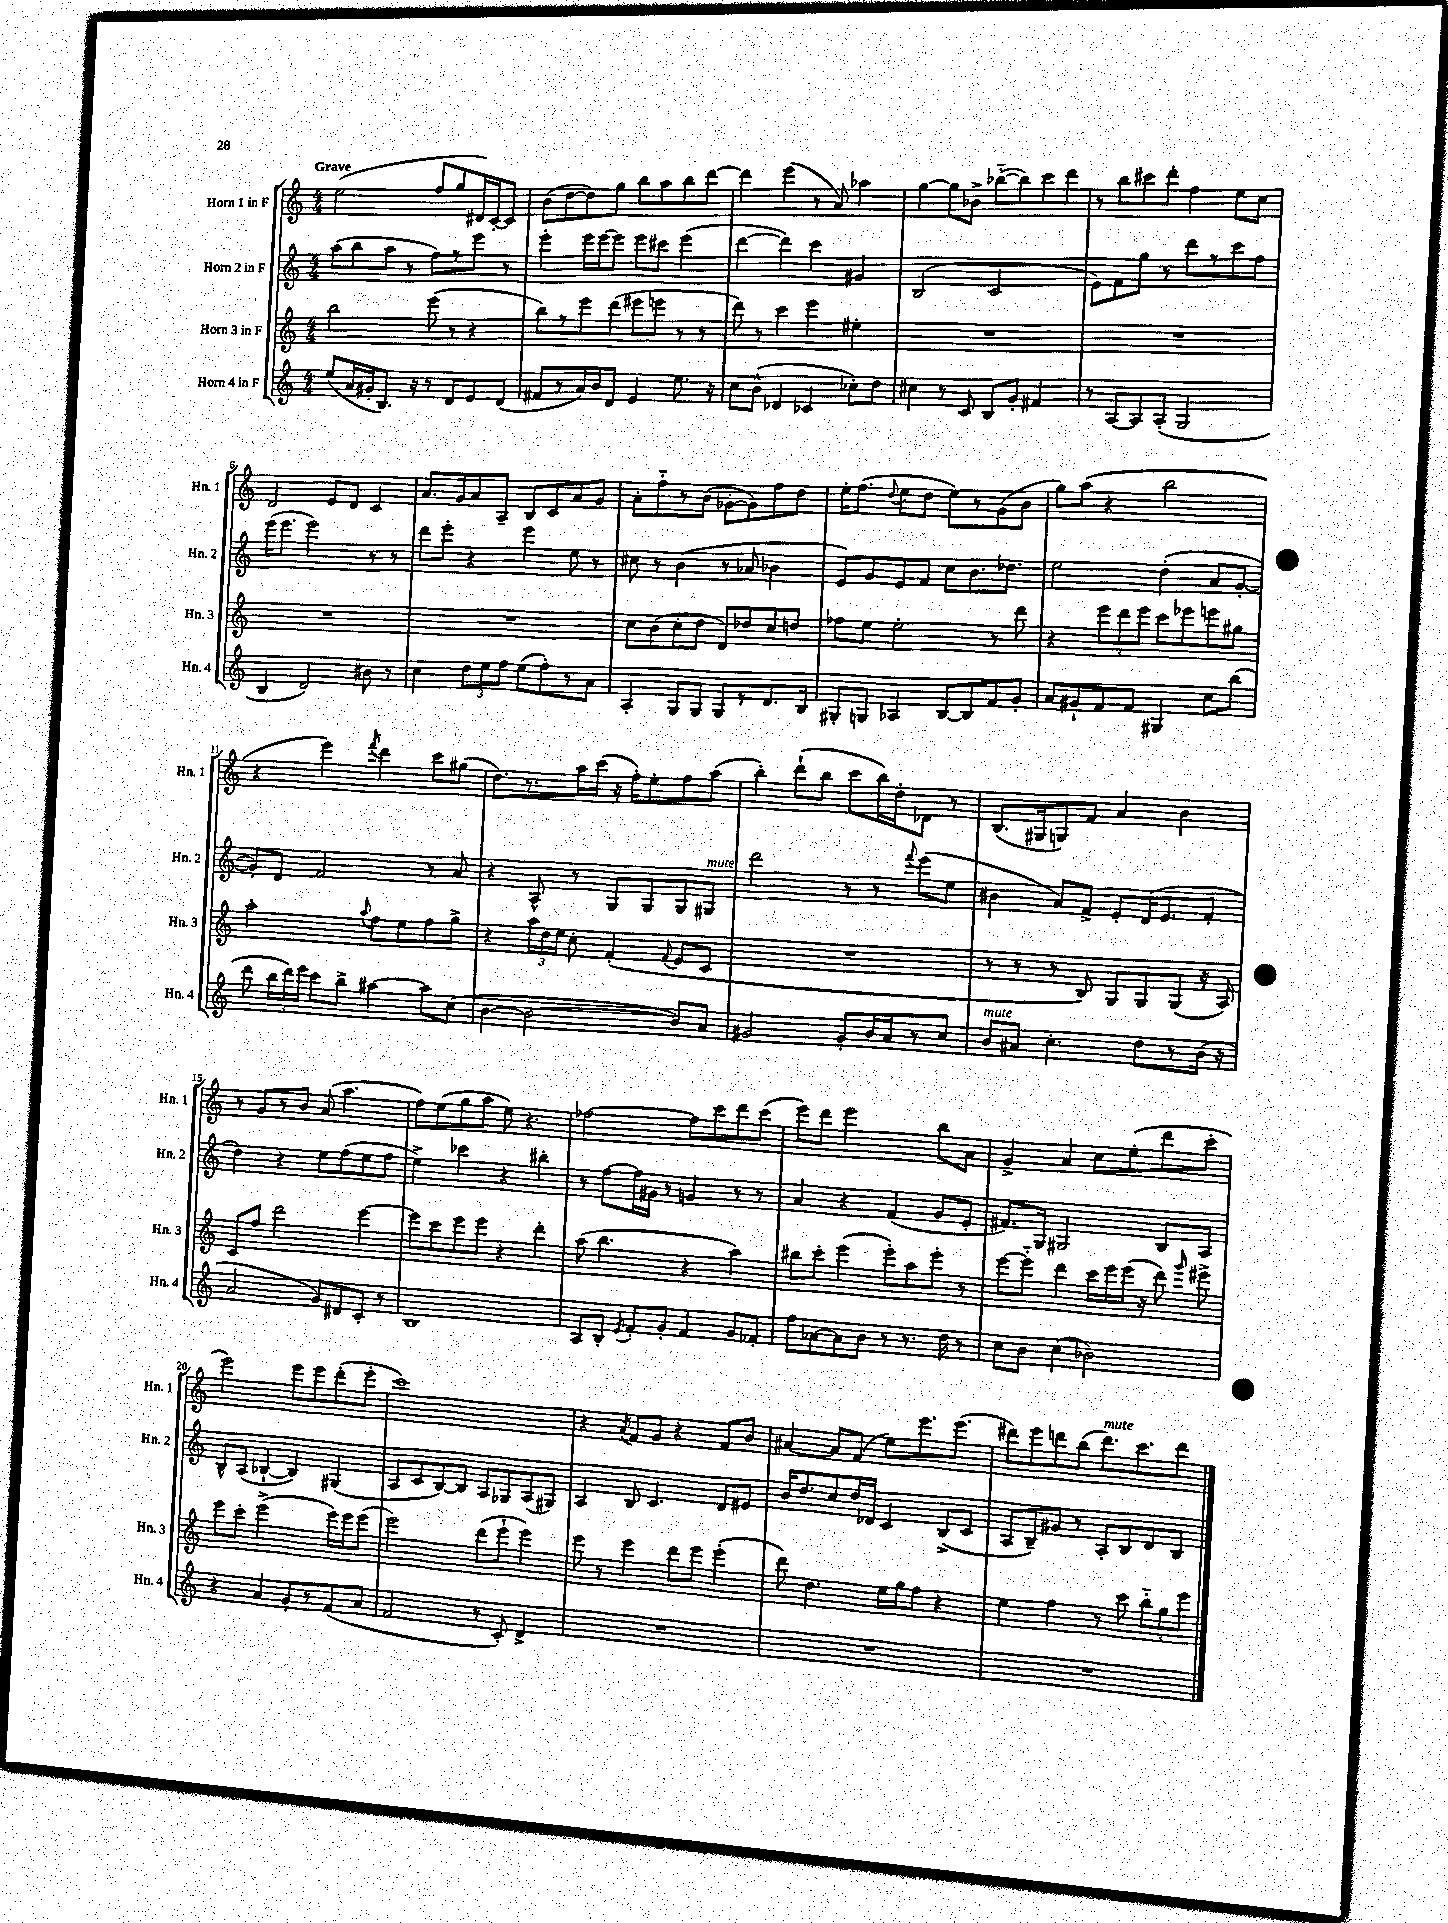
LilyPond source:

<<
\new StaffGroup <<
\new Staff = "s0" \with { instrumentName = "Horn 1 in F" shortInstrumentName = "Hn. 1" } {
    \clef treble \key c \major \numericTimeSignature \time 4/4 \tempo "Grave"
    \autoBeamOff e''2( f''8[ g''8 dis'16) c'16~-. c'8] |
    b'8[( d''8~ d''8) g''8] b''8[ a''8 b''8 d'''8]~ |
    d'''4 e'''4( r8 a'8) aes''4 |
    g''4~ g''8[ bes'8]-> bes''8[~-_( bes''8) c'''8 d'''8] |
    r8 b''8[ cis'''8 d'''8]-. f''4 e''8[ c''8] |
    d'2 e'8[ d'8] c'4 |
    a'8.[ g'16 a'8 a8]-- b8[ c'8 a'8 g'8] |
    a'8[-. f''8-_ r8 b'8]( ges'8[~-. ges'8) f''8 d''8] |
    e''16[-. f''8.]( \appoggiatura { d''8 } e''8[ d''8] e''8[) r8 g'8( b'8] |
    g''8[) a''8]( r4 b''2 |
    r4 e'''4) \acciaccatura { f'''8 } d'''4 c'''8[ gis''8]( |
    d''8.[) r8. a''16 c'''16]( r16 f''16[-.) e''8-. f''8 a''8]( |
    b''4-.) d'''8[-!( b''8] c'''8[ b''16) d''16-. des'8] r8 |
    b8.[( gis16 g8) f'8] a'4 b'4 |
    r8 g'8[ r8 b'8] a'8( a''4. |
    f''8[) e''8( g''8 a''8] e''8) r4. |
    fes''2~ fes''8[ c'''8 d'''8 c'''8]( |
    e'''8[) d'''8] e'''2 b''8[ a'8] |
    g'4-> a'4 c''8[ e''8-.( d'''8 c'''8]-. |
    e'''2) e'''8[ e'''8 d'''8-.( e'''8]-. |
    c'''1) |
    r4 \acciaccatura { a'8 } f'8[ g'8] r4 f'8[ b'8] |
    ais'4~ ais'8[ f'8]( e''8[) e'''8. e'''8.]( |
    dis'''8[) e'''8 d'''8 b''8]( d'''8.[^\markup { \italic "mute" }) c'''8. d'''8] \bar "|." |
}
\new Staff = "s1" \with { instrumentName = "Horn 2 in F" shortInstrumentName = "Hn. 2" } {
    \clef treble \key c \major \numericTimeSignature \time 4/4
    \autoBeamOff a''8[( b''8 a''8] r8 f''8[) r8 e'''8] r8 |
    e'''4-. e'''16[ e'''16~ e'''8] e'''8[ cis'''8] e'''4( |
    d'''4~ d'''4) c'''4 gis'4 |
    b2( c'2 |
    e'8[) f'8 g''8] r8 d'''8[ r8 c'''8 f''8] |
    e'''16[( e'''8.] e'''2) r8 r8 |
    d'''8[ e'''8]-. r4 e'''4 e''8 r8 |
    cis''8 r8 b'4( r8 aes'8 bes'4 |
    e'8[) g'8 e'8 f'8] c''8[ b'8. des''8.] |
    e''2 d''4-.( a'8[ g'8]~-. |
    g'8[-.) d'8] f'2 r8 a'8 |
    r4 a8-^ r8 g8[ g8 g8 gis8]^\markup { \italic "mute" } |
    d'''2 r8 r8 \appoggiatura { f'''8 } e'''8[( e''8] |
    bis'4 a'8[) f'8]-> e'8[-. d'16( e'8. f'8]-. |
    d''4) r4 e''8[ f''8( e''8 f''8] |
    e''4->) ces'''4 r4 bis''4-. |
    r8 f''8[~ f''16 gis'16] r8 g'4 r8 r8 |
    a'4 r4 f'4( g'8[ e'8]-. |
    fis'8.[) g16] gis2 b8[ a8] |
    b8[-^ a8]( bes4~-! bes4) gis4( |
    a8[ c'8 b8~) b8] a8[ ges8 a8( gis8]) |
    a4 b8 c'4. d'8[ eis'8] |
    b'16[ d''8. c''8 d''16 des'16] c'4 b8[->( c'8] |
    a8[ b8--) gis'8] r8 a8[-. b8 d'8 b8] \bar "|." |
}
\new Staff = "s2" \with { instrumentName = "Horn 3 in F" shortInstrumentName = "Hn. 3" } {
    \clef treble \key c \major \numericTimeSignature \time 4/4
    \autoBeamOff b''2 e'''8( r8 r4 |
    b''8[) r8 e'''8 d'''8]( eis'''8[ e'''8] r8 r8 |
    d'''8) r8 c'''4 e'''4 eis''4-. |
    R1 |
    R1 |
    R1 |
    R1 |
    c''8[ b'8( c''8-. d''8] d'8[) des''8 c''8 d''8] |
    fes''8[ e''8] e''2-. r8 d'''8 |
    r4 \tuplet 3/2 { e'''8[ d'''8 e'''8] } c'''8[ ees'''8 e'''8 gis''8] |
    a''2-. \appoggiatura { a''8 } f''8[ e''8 f''8 g''8]-> |
    r4 \tuplet 3/2 { a''16[ d''16 e''16] } c''8-. f'4-.( \appoggiatura { f'8 } e'8[ c'8] |
    R1 |
    r8 r8 r8 b8) g8[ g8 g8]( r16 a16) |
    c'8[ f''8] d'''2 e'''4~ |
    e'''8[ c'''8 e'''8 e'''8] r4 d'''4-. |
    a''8( b''4. r4 a''4) |
    bis''8[ c'''8]-. e'''4( e'''8[-.) a''8 e'''8]-. r8 |
    e'''8[~ e'''8]-_ d'''4 c'''16[ e'''16 e'''16]( r16 d'''8) \grace { g'''16 } eis'''8-> |
    e'''8[ c'''8]-. e'''2->( e'''16[) e'''16 e'''8]( |
    e'''2) d'''8[( e'''8]-! e'''4) |
    e'''8 r8 e'''4 d'''8[ e'''8] e'''4-.( |
    d'''8) d''4. e''16[ g''16 f''8] r4 |
    e''4 f''4 r8 c'''8 \tuplet 3/2 { b''8[-_ g''8 e'''8] } \bar "|." |
}
\new Staff = "s3" \with { instrumentName = "Horn 4 in F" shortInstrumentName = "Hn. 4" } {
    \clef treble \key c \major \numericTimeSignature \time 4/4
    \autoBeamOff e''8[( a'16 gis'16-. b8.]) r16 r8 d'8[ e'8 d'8]( |
    fis'8[ r8 a'16) b'16 d'8] e'4 e''8. r16 |
    c''8[ b'8]-^( des'4 ces'4 ces''8[-.) d''8] |
    cis''4 r8 c'8 b8[ g'8]-. fis'4 |
    r8 a8[~ a8 a8]-.( g2 |
    b4 d'2) bis'8 r8 |
    c''4 \tuplet 3/2 { d''8[ e''8 f''8] } e''8[( f''8-.) r8 a'8] |
    a4-. g8[ g8] g8[ r8 d'8. b16] |
    gis8[-. g8] aes4 b8[~ b8 f'8 g'8]-. |
    a'8[ gis'8-! f'8 f'8] gis4 c''8[ b''8]( |
    d'''8 \tuplet 3/2 { b''16[ d'''16) e'''16] } c'''8[ b''8]-> ais''4~ ais''8[ c''8]( |
    b'4~ b'2~ b'8[) a'8] |
    gis'2 gis'8[-. b'16 a'16 r8 c''8] |
    b'8[^\markup { \italic "mute" } ais'8] c''4.-. d''8[ r8 b'16]( r16 |
    a'2 g'8[) dis'8 c'8]-. r8 |
    b1 |
    a8[ b8]-. \acciaccatura { e'8 } f'8[-. g'8]-. f'4 g'8[ fes'8]-. |
    f''8[ aes'8~ aes'8 b'8] r8 r8. d''16 r8 |
    c''8[ b'8] c''4( bes'2) |
    r4 a'4 g'8[-. r8 f'8( a'8] |
    f'2 r8 c'8-.) d'4-> |
    R1 |
    R1 |
    R1 \bar "|." |
}
>>
>>
